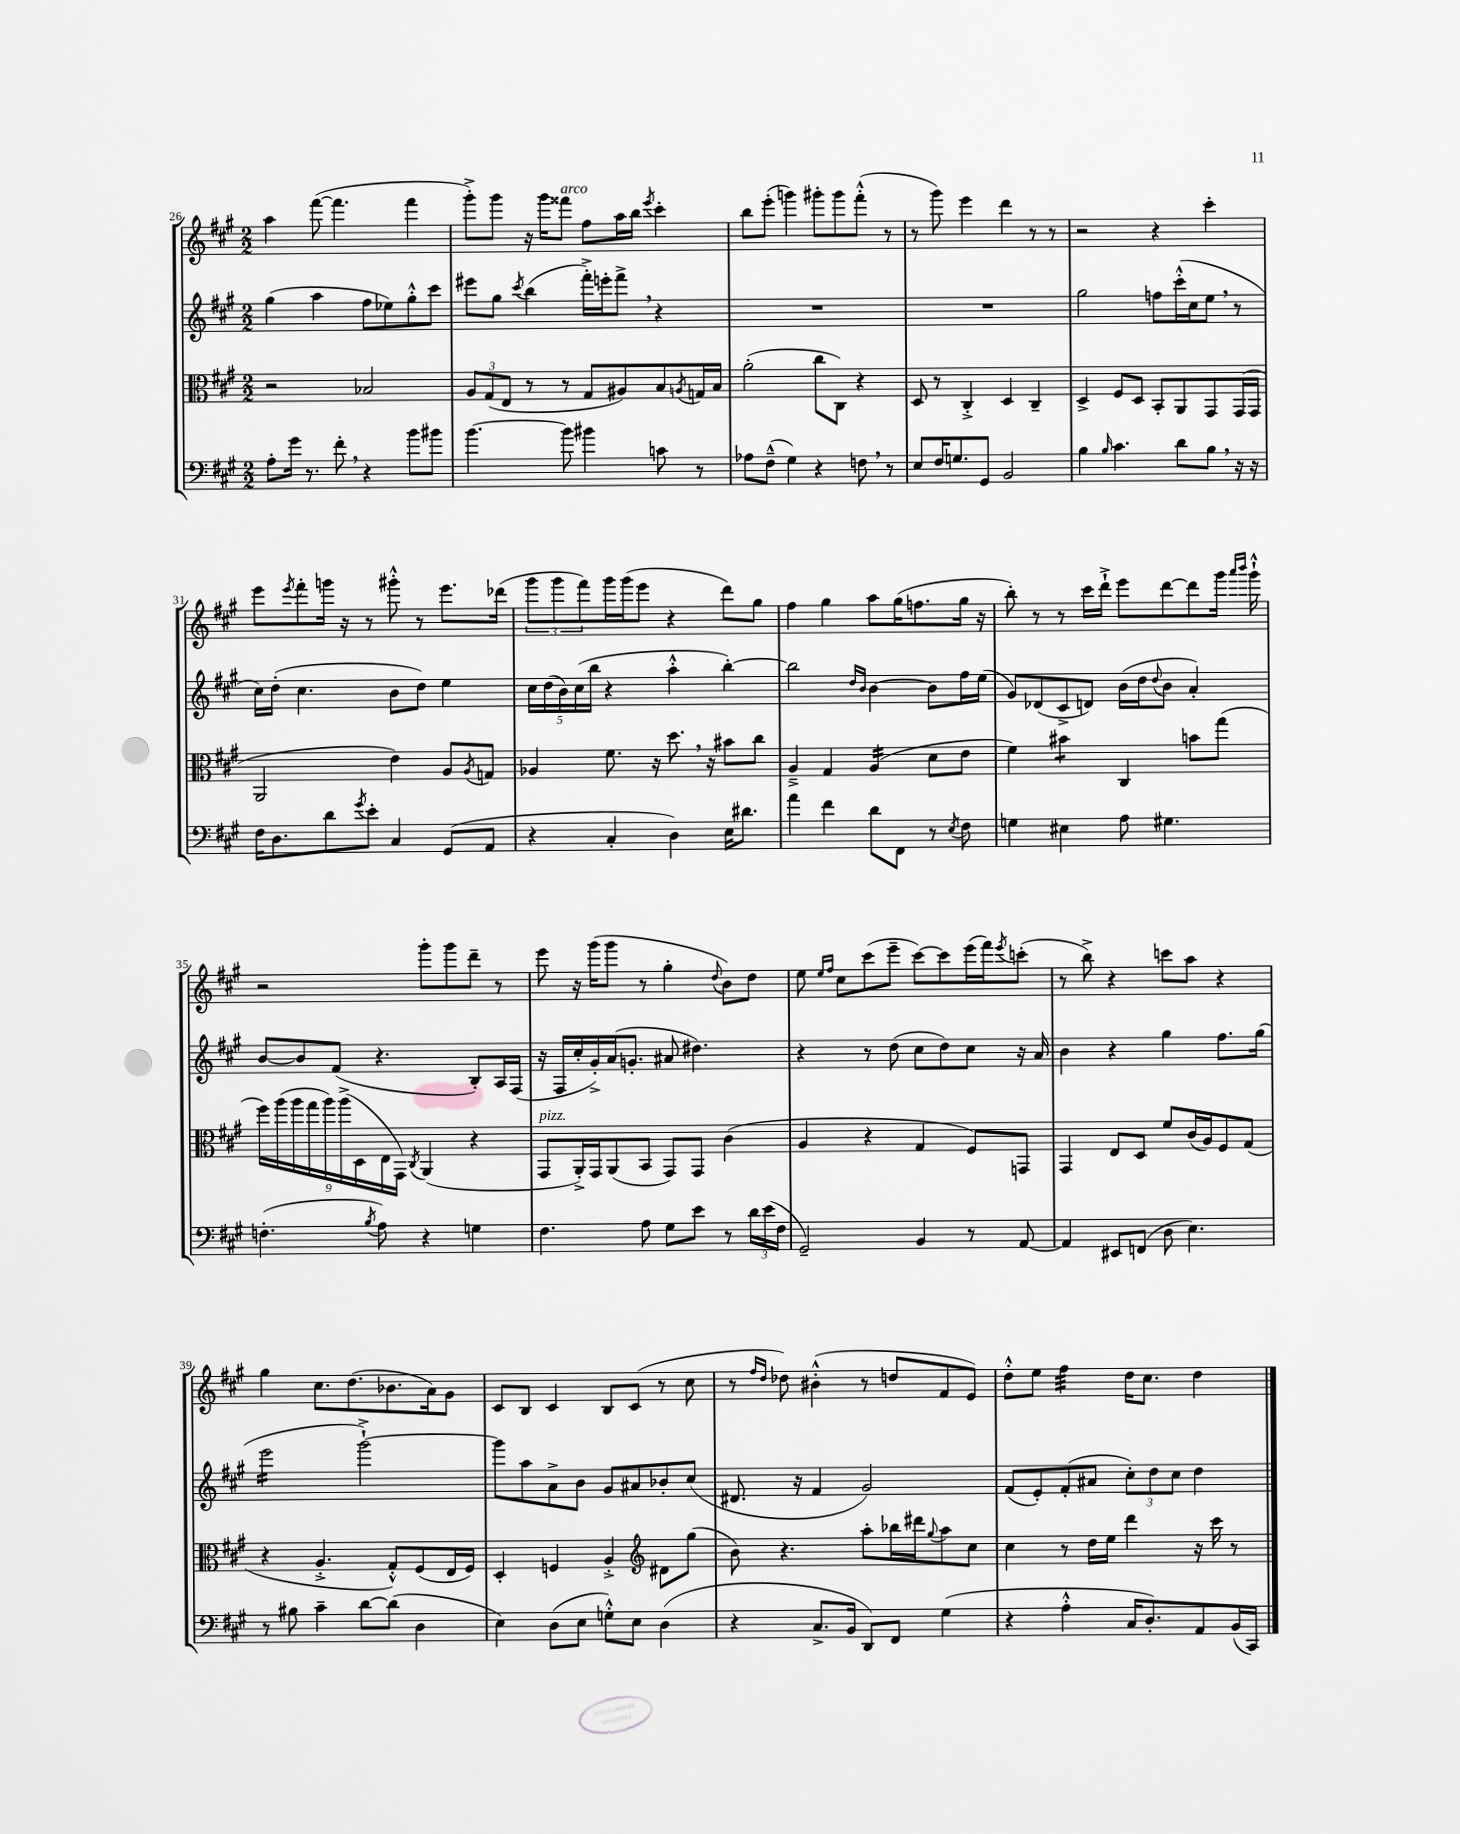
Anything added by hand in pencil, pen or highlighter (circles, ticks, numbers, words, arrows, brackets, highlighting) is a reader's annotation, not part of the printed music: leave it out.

**kern	**kern	**kern	**kern
*staff4	*staff3	*staff2	*staff1
*clefF4	*clefC3	*clefG2	*clefG2
*k[f#c#g#]	*k[f#c#g#]	*k[f#c#g#]	*k[f#c#g#]
*M2/2	*M2/2	*M2/2	*M2/2
8A'	2r	(4gg#	4aa
16g#	.	.	.
8.r	.	.	.
.	.	4aa	([8fff#
8f#'	.	.	4.fff#]
4r	2B-	8ff#	.
.	.	8ee-)	.
8b	.	8gg#'^^	4fff#
8b#	.	8ccc#	.
=	=	=	=
[4.b	12A	8eee#	8ggg#'^)
.	(12G#	.	.
.	.	8gg#	8ggg#
.	12E	.	.
.	.	8qccc#	.
.	8r	(4bb	16r
.	.	.	16ggg#
8b]	8r	.	8fff##
4b#	8G#	16fff#'^)	8ff#
.	.	16eee'	.
.	8A#)	8fff#^	16aa
.	.	.	16bb
.	.	.	8qeee
8c	8B	4r	4ccc#'
.	8qA	.	.
8r	16G	.	.
.	16B	.	.
=	=	=	=
8A-	(2a'	1r	8bb
(8F#~^^	.	.	(8eee'
4G#)	.	.	4ggg)
4r	8cc#	.	8ggg#'
.	8C#)	.	8ggg#
8F	4r	.	(8fff#'^^
8r	.	.	8r
=	=	=	=
8E	8D	1r	8r
16F#	8r	.	8ggg#)
8.G	.	.	.
.	4C#'^	.	4eee
8GG#	.	.	.
2BB	4D	.	4ddd
.	4C#~	.	8r
.	.	.	8r
=	=	=	=
4B	4D^	2gg#	2r
16qqB	.	.	.
4.c#	8F#	.	.
.	8D	.	.
.	8BB'	8ff	4r
8d	8AA	(16ccc#'^^	.
.	.	16cc#	.
8B	8GG#	8ee	4ccc#'
16r	(16GG#	8r	.
16r	16GG#	.	.
=	=	=	=
16F#	2AA	16cc#)	8eee
8.D	.	(16dd'	.
.	.	.	8qeee
.	.	4.cc#	8fff#'
8d	.	.	16ggg
.	.	.	16r
8qg#	.	.	.
8e'	.	.	8r
4C#	4e)	8b	8ggg#'^^
.	.	8dd)	8r
(8GG#	8A	4ee	8.eee
.	8qA	.	.
8AA	8G	.	.
.	.	.	(16ddd-
=	=	=	=
4r	4A-	20cc#	12ggg#
.	.	(20dd	.
.	.	.	12ggg#
.	.	20b)	.
.	.	(20cc#	.
.	.	.	12fff#)
.	.	20bb	.
4C#'	8.f#	4r	16ggg#
.	.	.	(16ggg#
.	.	.	8eee
.	16r	.	.
4D)	8.dd	4aa'^^	4r
.	16r	.	.
16E	8b#	[4bb')	8ddd)
8.d#	.	.	.
.	8cc#	.	8gg#
=	=	=	=
4a	4A~^	2bb]	4ff#
4f#	4G#	.	4gg#
.	.	16qqdd	.
.	.	16qqb	.
8d	(4A	[4b	8aa
8FF#	.	.	(16gg#
.	.	.	8.ff
8r	8d	8b]	.
8qE	.	.	.
8F#	8e	16ff#	16gg#
.	.	(16ee	16r
=	=	=	=
4G	4f#)	8g#)	8bb')
.	.	(8d-	8r
4E#	4b#	8c#^	8r
.	.	8d)	16ccc#
.	.	.	16ddd`^
8A	4C#	(16b	8eee
.	.	16dd	.
.	.	8qqdd	.
4.G#	.	8b	[8ddd
.	8b	4a')	8ddd]
.	(8gg#	.	16ggg#
.	.	.	16qqaaa
.	.	.	16qqbbb
.	.	.	16ggg#`^^
=	=	=	=
(4.F'	18ff#)	[8b	2r
.	(18aa	.	.
.	18aa	.	.
.	.	8b]	.
.	18gg#	.	.
.	18aa)	.	.
.	.	(8f#	.
.	(18aa^	.	.
.	18D	.	.
8qB	.	.	.
8A)	.	4.r	.
.	18E	.	.
.	18GG#)	.	.
.	8qC#	.	.
4r	(4AA	.	8ggg#'
.	.	.	8ggg#
4G	4r	8B')	8ddd~
.	.	16A	8r
.	.	(16F#	.
=	=	=	=
4.F#	8GG#	16r	8eee
.	.	16F#	.
.	16AA'^)	16cc#'	16r
.	16GG#	16g#'^)	(16ggg#
.	(8AA	(16a	8ggg#
.	.	8.g'	.
8A	8BB	.	8r
8G#	8GG#)	8a#	4gg#'
8e	8GG#	4.dd#)	.
.	.	.	8qqdd
8r	(4c#	.	8b)
24d	.	.	8dd
(24e	.	.	.
24F#	.	.	.
=	=	=	=
2GG#~)	4A	4r	8ee
.	.	.	16qqee
.	.	.	16qqff#
.	.	.	8cc#
.	4r	8r	(8ccc#
.	.	(8dd	8eee~
4BB	4G#	8cc#	[8ccc#)
.	.	8dd)	8ccc#]
8r	8F#)	8cc#	(16eee
.	.	.	16fff#)
.	.	.	8qeee
[8AA	8GG	16r	(8ccc'
.	.	16a	.
=	=	=	=
4AA]	4GG#	4b	8r
.	.	.	8bb^)
8EE#	8E	4r	4r
(8FF	8D	.	.
8D	8f#	4gg#	8ccc
4.E)	(16c#	.	8aa
.	16A)	.	.
.	8F#	8.ff#	4r
.	(8G#	.	.
.	.	(16gg#	.
=	=	=	=
8r	4r	2eee	4gg#
8B#	.	.	.
4c#~	4.A'^	.	8.cc#
.	.	.	(8.dd
[8d	.	[2ggg#`^)	.
(8d]	8G#'^^)	.	8.b-
4D	(8F#	.	.
.	.	.	16a)
.	16E	.	8g#
.	16F#)	.	.
=	=	=	=
4E)	4D'	8ggg#]	8c#
.	.	8aa	8B
(8D	4F	8a^	4c#
8E	.	8b	.
8G'^^)	4A'^	8g#	8B
8E	.	8a#	(8c#
*	*clefG2	*	*
(4D	8d#	8b-'	8r
.	(8gg#	(8cc#	8cc#
=	=	=	=
4r	8b)	8.d#	8r
.	.	.	16qqff#
.	.	.	16qqdd
.	4.r	.	8dd-)
.	.	16r	.
8.C#^	.	4f#	(4b#'^^
16BB	.	.	.
8DD)	8aa'	2g#)	8r
8FF#	16bb-	.	8dd
.	16ddd#	.	.
.	8qqgg#	.	.
(4G#	8aa	.	8f#
.	8cc#	.	8e)
=	=	=	=
4r	4cc#	(8f#	8dd'^^
.	.	8e')	8ee
4A'^^	8r	(8f#'	4ff#
.	16dd	8a#	.
.	16ee	.	.
16C#	4ddd	12cc#')	16dd
8.D')	.	.	8.cc#
.	.	12dd	.
.	.	12cc#	.
8AA	16r	4dd	4dd
.	16ccc#	.	.
(16BB	8r	.	.
16CC#)	.	.	.
==	==	==	==
*-	*-	*-	*-
